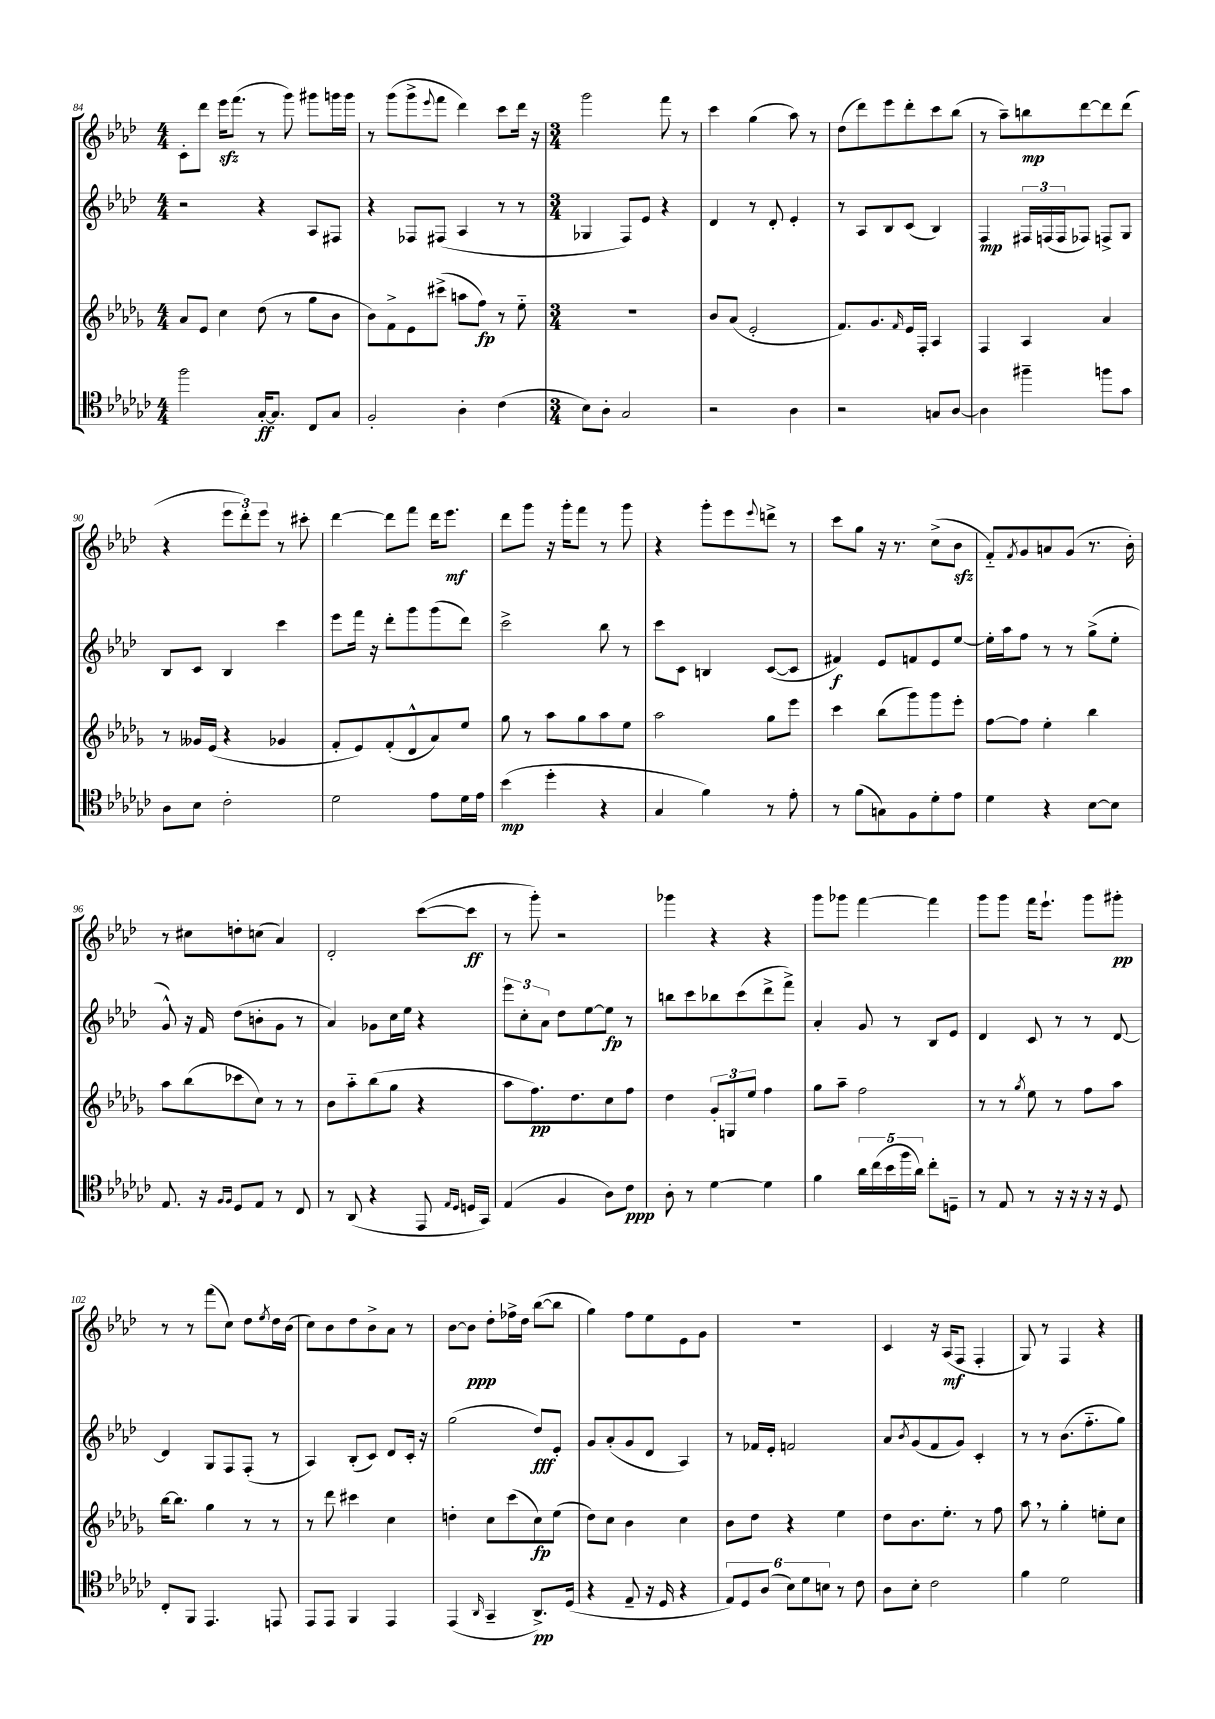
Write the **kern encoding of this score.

**kern	**kern	**kern	**kern
*staff4	*staff3	*staff2	*staff1
*clefC4	*clefG2	*clefG2	*clefG2
*k[b-e-a-d-g-c-]	*k[b-e-a-d-g-]	*k[b-e-a-d-]	*k[b-e-a-d-]
*M4/4	*M4/4	*M4/4	*M4/4
2ff	8a-	2r	8c'
.	8e-	.	8ddd-
.	4cc	.	16eee-
.	.	.	(8.fff
[16G-'	(8dd-	4r	8r
8.G-]	.	.	.
.	8r	.	8ggg)
8C-	8gg-	8A-	8ggg#
8G-	8b-	8F#	16ggg
.	.	.	16ggg
=	=	=	=
2F'	8b-)	4r	8r
.	8f^	.	(8ggg
.	8e-	8F-	8ggg^
.	.	.	8qqeee-
.	(8ccc#^	(8F#	8fff
4A-'	8aa	4A-	4ddd-)
.	8ff)	.	.
(4c-	8r	8r	8ccc
.	8ee-'~	8r	16ddd-
.	.	.	16r
=	=	=	=
*M3/4	*M3/4	*M3/4	*M3/4
8B-)	2.r	4G-	2ggg
8A-'	.	.	.
2G-	.	8F)	.
.	.	8e-	.
.	.	4r	8fff
.	.	.	8r
=	=	=	=
2r	8b-	4d-	4ccc
.	(8a-	.	.
.	2e-'	8r	(4gg
.	.	8d-'	.
4A-	.	4e-'	8aa-)
.	.	.	8r
=	=	=	=
2r	8.f)	8r	(8dd-
.	.	8A-	8ddd-)
.	8.g-	.	.
.	.	8B-	8eee-
.	16qqf	.	.
.	16e-	(8c	8ddd-'
.	16F'	.	.
8G	4A-	4B-)	8ccc
[8A-	.	.	(8bb-
=	=	=	=
4A-]	4F	4F	8r
.	.	.	8aa-~)
4ff#~	4A-	24F#	8bb
.	.	(24F	.
.	.	24F	.
.	.	8F-)	[8ddd-
8ff	4a-	8F^	8ddd-]
8g-	.	8G	(8ddd-
=	=	=	=
8A-	8r	8B-	4r
8B-	16g--	8c	.
.	(16e-	.	.
2c-'	4r	4B-	12eee-
.	.	.	12ddd-')
.	.	.	12eee-
.	4g-	4ccc	8r
.	.	.	8ccc#'
=	=	=	=
2d-	8f'	8eee-	[4ddd-
.	8e-)	16fff	.
.	.	16r	.
.	(8f'	8ddd-'	8ddd-]
.	8d-^^	8ggg	8fff
8e-	8a-)	(8ggg	16ddd-
.	.	.	8.eee-
16d-	8ee-	8ddd-)	.
16e-	.	.	.
=	=	=	=
(4b-	8gg-	2ccc^	8ddd-
.	8r	.	8ggg
4dd-'	8aa-	.	16r
.	.	.	16ggg'
.	8gg-	.	8fff
4r	8aa-	8bb-	8r
.	8ee-	8r	8ggg
=	=	=	=
4G-	2aa-	8ccc	4r
.	.	8c	.
4f)	.	4B	8ggg'
.	.	.	8eee-
.	.	.	8qqeee-
8r	8gg-	([8c	8ddd^
8e-'	8eee-	8c]	8r
=	=	=	=
8r	4ccc	4f#)	8ccc
(8f	.	.	8gg
8G)	(8bb-	8e-	16r
.	.	.	8.r
8F	8ggg-)	8f	.
8d-'	8ggg-	8e-	(8cc^
8e-	8eee-'	[8ee-	8b-
=	=	=	=
4d-	[8ff	16ee-']	8f'~)
.	.	16aa-	.
.	.	.	8qf
.	8ff]	8ff	8g
4r	4ee-'	8r	8a
.	.	8r	(8g
[8B-	4bb-	(8gg^	8.r
8B-]	.	8ee-'	.
.	.	.	16b-')
=	=	=	=
8.E-	8aa-	8g^^)	8r
.	(8bb-	16r	8cc#
16r	.	16f	.
16qqF	.	.	.
16qqF	.	.	.
8D-	8ccc-	(8dd-	8dd'
8E-	8cc)	8b'	(8cc
8r	8r	8g	4a-)
8C-	8r	8r	.
=	=	=	=
8r	8b-	4a-)	2d-'
(8AA-	8aa-'~	.	.
4r	(8bb-	8g-	.
.	8gg-	16cc	.
.	.	16ee-	.
8EE-	4r	4r	([8ccc
16qqE-	.	.	.
16qqD-	.	.	.
16D	.	.	8ccc]
16GG-)	.	.	.
=	=	=	=
(4E-	8aa-	12eee-	8r
.	.	12cc'	.
.	8.ff)	.	8ggg')
.	.	12a-	.
4F	.	8dd-	2r
.	8.dd-	.	.
.	.	[8ee-	.
8A-)	8cc	8ee-]	.
8c-	8ff	8r	.
=	=	=	=
8A-'	4dd-	8bb	4ggg-
8r	.	8ccc	.
[4d-	12g-'	8bb-	4r
.	12G	.	.
.	.	(8ccc	.
.	12ee-	.	.
4d-]	4ff	8ddd-^	4r
.	.	8fff^)	.
=	=	=	=
4f	8gg-	4a-'	8ggg
.	8aa-~	.	8ggg-
20a-	2ff	8g	[4fff
(20cc-	.	.	.
20b-	.	.	.
.	.	8r	.
20ff	.	.	.
20a-)	.	.	.
8cc-'	.	8B-	4fff]
8D~	.	8e-	.
=	=	=	=
8r	8r	4d-	8ggg
8E-	8r	.	8ggg
.	8qgg-	.	.
8r	8ee-	8c	16fff
.	.	.	8.eee-`
16r	8r	8r	.
16r	.	.	.
16r	8ff	8r	8ggg
16r	.	.	.
8D-	8aa-	[8d-	8ggg#'
=	=	=	=
8C-'	[16bb-	4d-]	8r
.	8.bb-]	.	.
8FF	.	.	8r
4.EE-	4gg-	8G	(8fff
.	.	8F	8cc)
.	8r	(8F'	8dd-
.	.	.	8qee-
8EE	8r	8r	16dd-
.	.	.	(16b-
=	=	=	=
8EE-	8r	4A-)	8cc)
8EE-	8ddd-	.	8b-
4FF	4ccc#	(8B-'	8dd-
.	.	8c)	8b-^
4EE-	4cc	8d-	8a-
.	.	16c'	8r
.	.	16r	.
=	=	=	=
(4EE-	4dd'	(2gg	[8b-
.	.	.	8b-]
16qqAA-	.	.	.
4GG-~	8cc	.	8dd-'
.	(8ccc	.	16ff-^
.	.	.	16dd-
8.AA-^)	8cc)	8dd-)	([8bb-
.	(8ee-	8e-'	8bb-]
(16D-	.	.	.
=	=	=	=
4r	8dd-)	8g	4gg)
.	8cc	(8a-'	.
8E-~	4b-	8g	8ff
16r	.	8d-	8ee-
16D-	.	.	.
4r	4cc	4A-)	8e-
.	.	.	8g
=	=	=	=
12E-)	8b-	8r	2.r
12D-	.	.	.
.	8dd-	16f-	.
(12A-	.	.	.
.	.	16e-'	.
12B-)	4r	2f	.
12d-	.	.	.
12B	.	.	.
8r	4ee-	.	.
8c-	.	.	.
=	=	=	=
8A-	8dd-	8a-	4c
.	.	8qb-	.
8B-'	8.b-	(8g	.
2c-	.	8f	16r
.	8.ee-'	.	(16A-
.	.	8g)	8F
.	8r	4c'	4F'
.	8ff	.	.
=	=	=	=
4f	8aa-	8r	8G)
.	8r	8r	8r
2d-	4gg-'	(8.b-	4F
.	.	8.ff'~	.
.	8ee'	.	4r
.	8cc	8gg)	.
==	==	==	==
*-	*-	*-	*-
